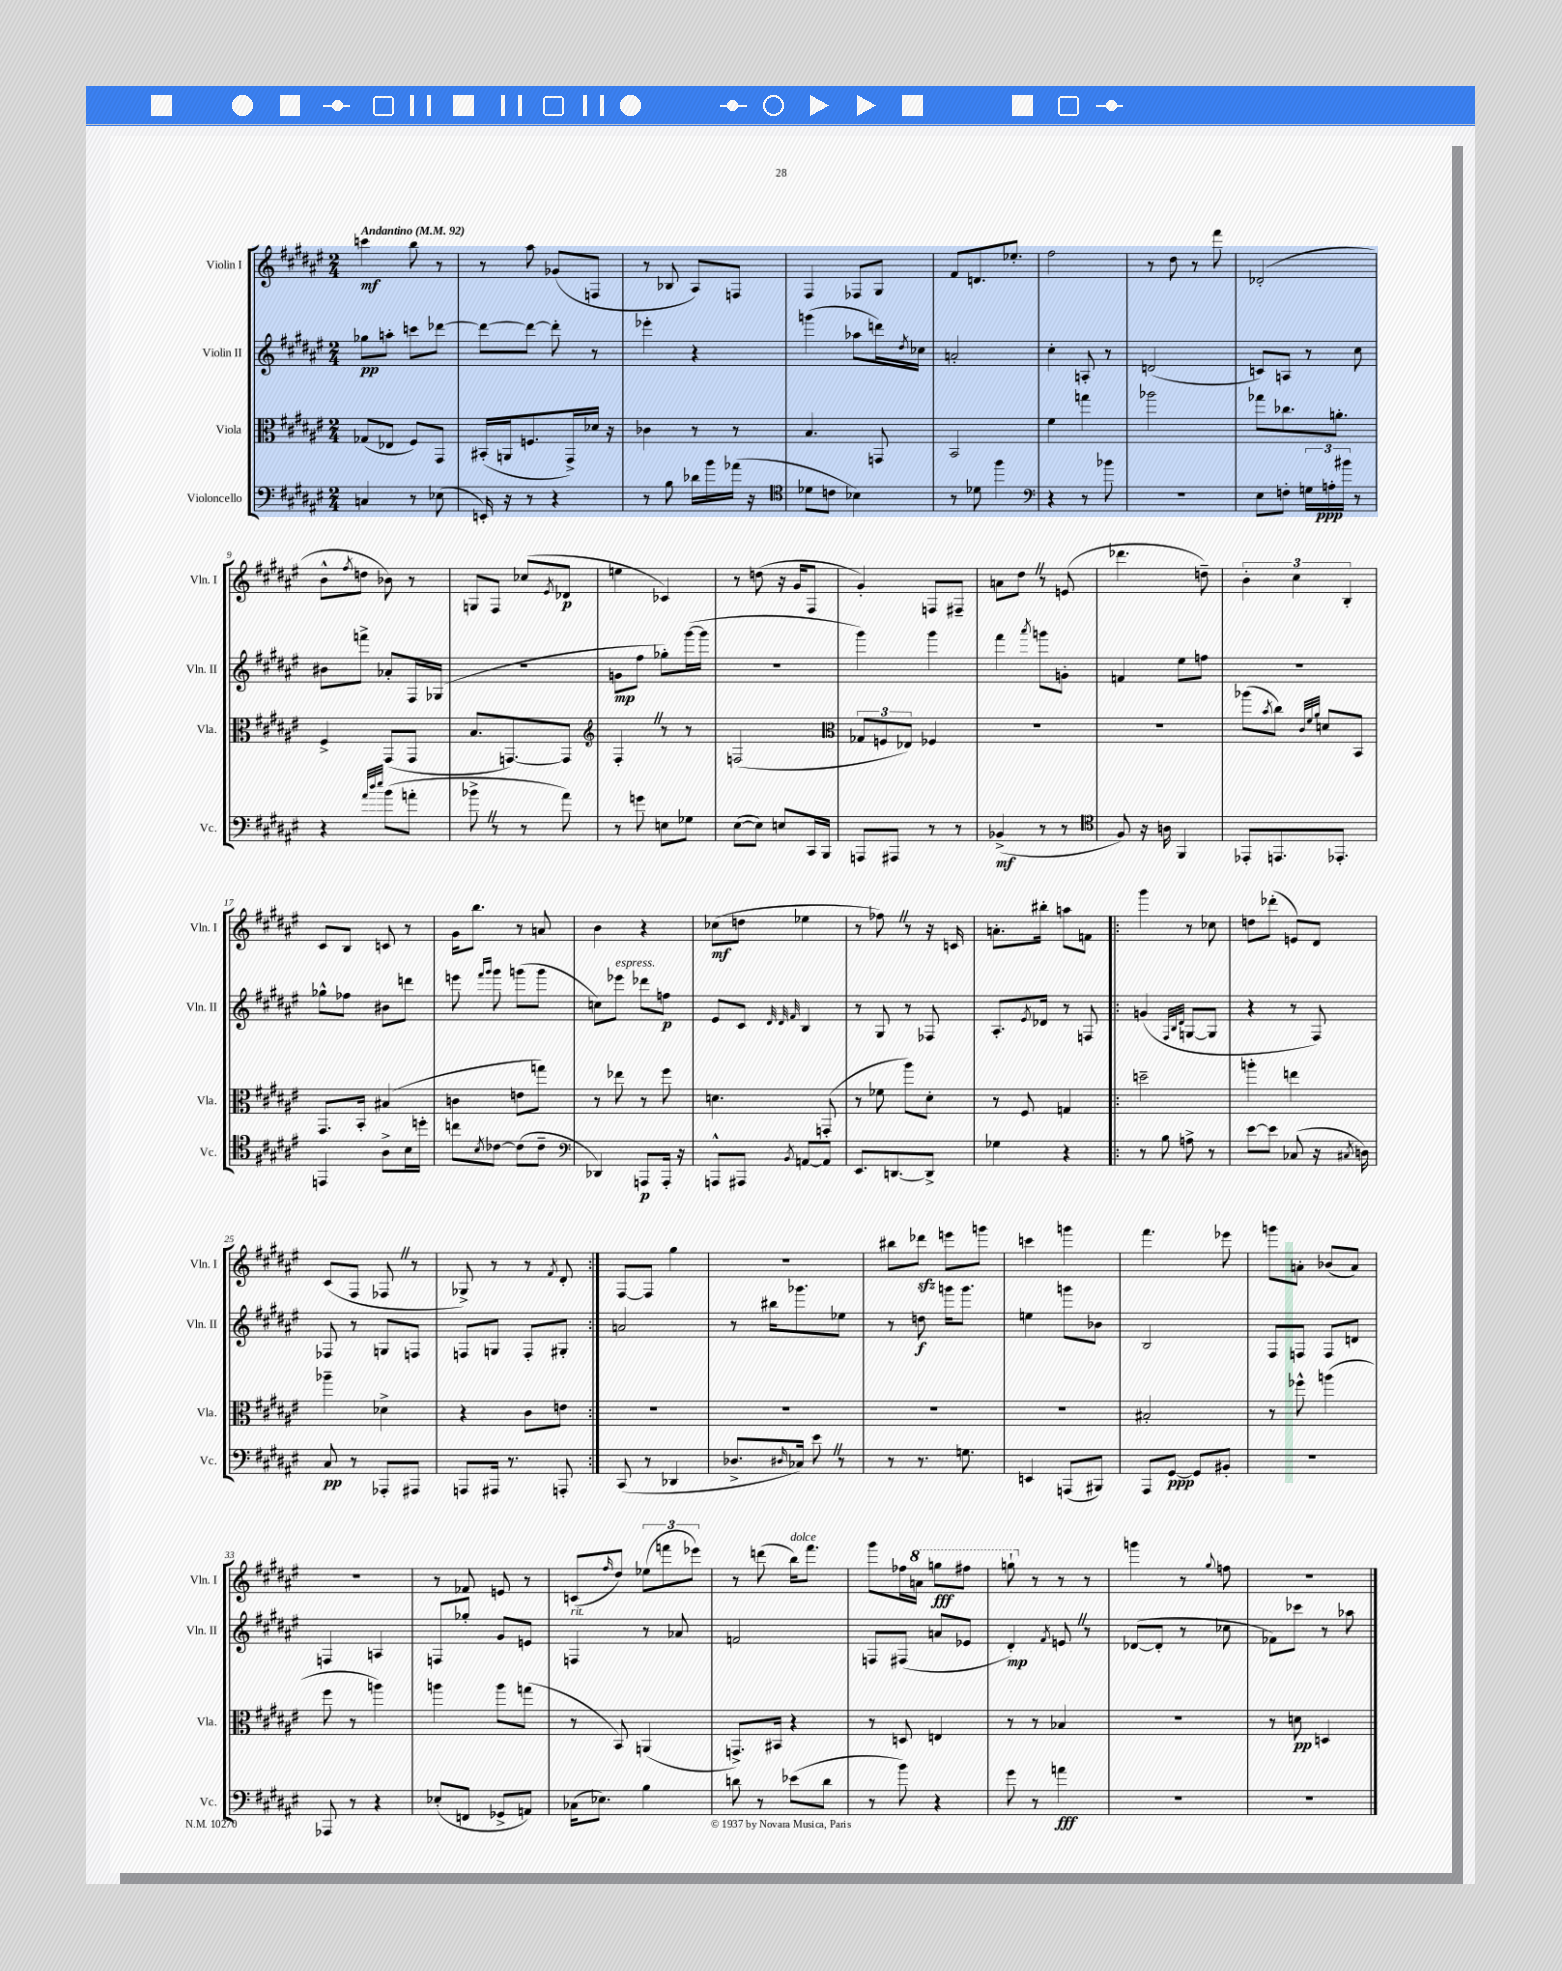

**kern	**dynam	**kern	**dynam	**kern	**dynam	**kern	**dynam
*part4	*part4	*part3	*part3	*part2	*part2	*part1	*part1
*staff4	*staff4	*staff3	*staff3	*staff2	*staff2	*staff1	*staff1
*I"Violoncello	*	*I"Viola	*	*I"Violin II	*	*I"Violin I	*
*I'Vc.	*	*I'Vla.	*	*I'Vln. II	*	*I'Vln. I	*
*clefF4	*	*clefC3	*	*clefG2	*	*clefG2	*
*k[f#c#g#d#a#e#]	*	*k[f#c#g#d#a#e#]	*	*k[f#c#g#d#a#e#]	*	*k[f#c#g#d#a#e#]	*
*M2/4	*	*M2/4	*	*M2/4	*	*M2/4	*
*MM92	*	*MM92	*	*MM92	*	*MM92	*
=1	=1	=1	=1	=1	=1	=1	=1
!	!	!	!	!	!	!LO:TX:a:B:t=Andantino	!
4Cn/	.	(8G-X/L	.	8gg-X\L	pp	4cccn\	mf
.	.	8E-X/J	.	8aan'\J	.	.	.
8r	.	8F#/L)	.	8cccn\L	.	8bb\	.
(8E-X\	.	8GG#/J	.	[8ddd-X\J	.	8r	.
=2	=2	=2	=2	=2	=2	=2	=2
16EEn'/)	.	(16BB#X'/LL	.	8ddd-\L_	.	8r	.
16r	.	16AAn/J	.	.	.	.	.
8r	.	8.Fn/	.	8ddd-\J_	.	8aa#\	.
4r	.	.	.	8ddd-'\]	.	(8g-X/L	.
.	.	16GG#^/L)	.	.	.	.	.
.	.	16d-X/JJ	.	8r	.	8Fn/J	.
.	.	16r	.	.	.	.	.
=3	=3	=3	=3	=3	=3	=3	=3
8r	.	4c-X\	.	4eee-X'\	.	8r	.
8B\	.	.	.	.	.	8B-X/	.
16d-X\LL	.	8r	.	4r	.	8A#/L)	.
16b\	.	.	.	.	.	.	.
(16a-X\JJ	.	8r	.	.	.	8Fn/J	.
16r	.	.	.	.	.	.	.
=4	=4	=4	=4	=4	=4	=4	=4
*clefC4	*	*	*	*	*	*	*
8d-X\L	.	4.B/	.	(4gggn\	.	4F#/	.
8cn\J	.	.	.	.	.	.	.
4B-X\)	.	.	.	8aa-X\L	.	8F-X/L	.
.	.	8GGn/	.	16dddn\L)	.	8G#/J	.
.	.	.	.	8qdd#/	.	.	.
.	.	.	.	16cc-X\JJ	.	.	.
=5	=5	=5	=5	=5	=5	=5	=5
8r	.	2BB/	.	2an'/	.	8f#/L	.
8d-X\	.	.	.	.	.	8.dn/	.
4ff#\	.	.	.	.	.	.	.
.	.	.	.	.	.	8.ee-X'/J	.
=6	=6	=6	=6	=6	=6	=6	=6
*clefF4	*	*	*	*	*	*	*
4r	.	4f#\	.	4cc#'\	.	2ff#\	.
8r	.	4ggn\	.	8An'/	.	.	.
8b-X\	.	.	.	8r	.	.	.
=7	=7	=7	=7	=7	=7	=7	=7
2r	.	2aa-X\	.	(2dn/	.	8r	.
.	.	.	.	.	.	8dd#\	.
.	.	.	.	.	.	8r	.
.	.	.	.	.	.	8fff#\	.
=8	=8	=8	=8	=8	=8	=8	=8
8E#\L	.	8gg-X\L	.	8cn/L)	.	(2d-X'/	.
8Fn'\J	.	8.cc-X\	.	8An/J	.	.	.
24Gn\LL	.	.	.	8r	.	.	.
24An'\	ppp	.	.	.	.	.	.
.	.	8.an'\J	.	.	.	.	.
24b#X\JJ	.	.	.	.	.	.	.
8r	.	.	.	8cc#\	.	.	.
!!LO:LB:g=z
=9	=9	=9	=9	=9	=9	=9	=9
4r	.	4F#^/	.	8b#X\L	.	8b^^\L	.
.	.	.	.	.	.	8qff#/	.
.	.	.	.	8fffn^\J	.	8ddn\J	.
32qqa#/LLL	.	.	.	.	.	.	.
32qqdd#/	.	.	.	.	.	.	.
32qqee#/JJJ	.	.	.	.	.	.	.
(8b\L	.	(8GG#/L	.	8a-X'/L	.	8b-X\)	.
8an'\J	.	8GG#/J	.	16F#/L	.	8r	.
.	.	.	.	(16G-X/JJ	.	.	.
=10	=10	=10	=10	=10	=10	=10	=10
8b-X^Z\	.	8.B/L	.	2r	.	8Gn/L	.
8r	.	.	.	.	.	8F#/J	.
.	.	[8.GGn/)	.	.	.	.	.
8r	.	.	.	.	.	(8cc-X/L	.
.	.	.	.	.	.	8qe#/	.
8a#\)	.	8GG/J]	.	.	.	8d-X/J	p
=11	=11	=11	=11	=11	=11	=11	=11
*	*	*clefG2	*	*	*	*	*
8r	.	4F#'Z/	.	8gn\L	mp	4een\	.
8gn\	.	.	.	8ff#\J	.	.	.
8En\L	.	8r	.	8gg-X'\L)	.	4c-X/)	.
8G-X\J	.	8r	.	([16ggg#\L	.	.	.
.	.	.	.	16ggg#\JJ]	.	.	.
=12	=12	=12	=12	=12	=12	=12	=12
([8E#\L	.	(2Fn/	.	2r	.	8r	.
8E#\J])	.	.	.	.	.	(8ddn\	.
8En/L	.	.	.	.	.	16r	.
.	.	.	.	.	.	16g#/KL	.
16CC#/L	.	.	.	.	.	8F#/J	.
16BBB/JJ	.	.	.	.	.	.	.
=13	=13	=13	=13	=13	=13	=13	=13
*	*	*clefC3	*	*	*	*	*
8AAAn/L	.	12G-X/L	.	4ggg#\)	.	4g#'/)	.
.	.	12Fn/	.	.	.	.	.
8AAA#X/J	.	.	.	.	.	.	.
.	.	12E-X/J)	.	.	.	.	.
8r	.	4F-X/	.	4ggg#\	.	8Fn/L	.
8r	.	.	.	.	.	8F#X~/J	.
=14	=14	=14	=14	=14	=14	=14	=14
(4BB-X^/	mf	2r	.	4fff#\	.	8an\L	.
.	.	.	.	.	.	8dd#Z\J	.
.	.	.	.	8qaaa#/	.	.	.
8r	.	.	.	8gggn\L	.	8r	.
8r	.	.	.	8gn'\J	.	(8en/	.
=15	=15	=15	=15	=15	=15	=15	=15
*clefC4	*	*	*	*	*	*	*
8F#/)	.	2r	.	4fn/	.	4.ddd-X\	.
16r	.	.	.	.	.	.	.
16An\	.	.	.	.	.	.	.
4FF#/	.	.	.	8ee#\L	.	.	.
.	.	.	.	8ffn\J	.	8ddn~\)	.
=16	=16	=16	=16	=16	=16	=16	=16
8EE-X'/L	.	(8aa-X\L	.	2r	.	6b'\	.
.	.	8qb/	.	.	.	.	.
8.EEn/	.	8cc#\J)	.	.	.	.	.
.	.	.	.	.	.	6cc#\	.
.	.	32qqc#/LLL	.	.	.	.	.
.	.	32qqf#/	.	.	.	.	.
.	.	32qqa#/JJJ	.	.	.	.	.
.	.	8dn/L	.	.	.	.	.
8.EE-X'/J	.	.	.	.	.	.	.
.	.	.	.	.	.	6B'/	.
.	.	8BB/J	.	.	.	.	.
!!LO:LB:g=z
=17	=17	=17	=17	=17	=17	=17	=17
4EEn/	.	8.GG#/L	.	8gg-X^^\L	.	8c#/L	.
.	.	.	.	8ff-X\J	.	8B/J	.
.	.	16BB'/Jk	.	.	.	.	.
8A#^\L	.	(4B#X/	.	8b#X\L	.	8cn/	.
16B\L	.	.	.	8dddn\J	.	8r	.
16ddn'\JJ	.	.	.	.	.	.	.
=18	=18	=18	=18	=18	=18	=18	=18
8ccn\L	.	4cn\	.	8eeen\	.	16g#\KL	.
.	.	.	.	.	.	8.bb\J	.
.	.	.	.	16qqfff#/LL	.	.	.
8qB/	.	.	.	16qqggg#/JJ	.	.	.
[8c-X\J	.	.	.	8ggg#\	.	.	.
(8c-\L]	.	8en\L	.	(8gggn\L	.	8r	.
8c-~\J	.	8ggn\J)	.	8ggg\J	.	8an/	.
=19	=19	=19	=19	=19	=19	=19	=19
*clefF4	*	*	*	*	*	*	*
4DD-X/)	.	8r	.	8ccn\L)	.	4b\	.
!	!	!	!	!LO:TX:a:i:t=espress.	!	!	!
.	.	8ee-X\	.	8eee-X\J	.	.	.
8AAAn/L	p	8r	.	8ddd-X\L	.	4r	.
16AAA'/Jk	.	8ff#\	.	8ffn\J	p	.	.
16r	.	.	.	.	.	.	.
=20	=20	=20	=20	=20	=20	=20	=20
8AAAn^^/L	.	4.dn\	.	8e#/L	.	(8cc-X\L	mf
8AAA#X/J	.	.	.	8c#/J	.	8ddn\J	.
.	.	.	.	32qqd#/	.	.	.
.	.	.	.	32qqd#/	.	.	.
8qBB/	.	.	.	32qqf#/	.	.	.
[8AAn/L	.	.	.	4B/	.	4ee-X\	.
8AA/J]	.	(8GGn'/	.	.	.	.	.
=21	=21	=21	=21	=21	=21	=21	=21
8.EE#/L	.	8r	.	8r	.	8r	.
.	.	8f-X\	.	8G#/	.	8ff-XZ\)	.
[8.DDn/	.	.	.	.	.	.	.
.	.	8aa#\L)	.	8r	.	8r	.
8DD^/J]	.	8d#'\J	.	8F-X/	.	16r	.
.	.	.	.	.	.	16cn/	.
=22	=22	=22	=22	=22	=22	=22	=22
4G-X\	.	8r	.	8.A#'/L	.	8.an'\L	.
.	.	8F#/	.	.	.	.	.
.	.	.	.	8qe#/	.	.	.
.	.	.	.	16d-X/Jk	.	16bb#X'\Jk	.
4r	.	4Gn/	.	8r	.	8aan\L	.
.	.	.	.	8Fn/	.	8fn\J	.
=23!|:	=23!|:	=23!|:	=23!|:	=23!|:	=23!|:	=23!|:	=23!|:
8r	.	2ddn~\	.	(4gn/	.	4ggg#\	.
8B\	.	.	.	.	.	.	.
.	.	.	.	32qqF#/LLL	.	.	.
.	.	.	.	32qqB/	.	.	.
.	.	.	.	32qqd#/JJJ	.	.	.
8An^\	.	.	.	[8Gn/L	.	8r	.
8r	.	.	.	8G/J]	.	8cc-X\	.
=24	=24	=24	=24	=24	=24	=24	=24
[8e#\L	.	4aan'\	.	4r	.	8ddn\L	.
8e#\J]	.	.	.	.	.	(8ddd-X'\J	.
(8C-X/	.	4een\	.	8r	.	8en/L)	.
16r	.	.	.	8F#/)	.	8d#/J	.
8qC#X/	.	.	.	.	.	.	.
16Dn\)	.	.	.	.	.	.	.
!!LO:LB:g=z
=25	=25	=25	=25	=25	=25	=25	=25
8C#/	pp	4aa-X~\	.	8F-X/	.	(8c#/L	.
8r	.	.	.	8r	.	8F#/J	.
8AAA-X'/L	.	4d-X^\	.	8Gn/L	.	8F-XZ/	.
8AAA#X/J	.	.	.	8Fn/J	.	8r	.
=26	=26	=26	=26	=26	=26	=26	=26
8AAAn/L	.	4r	.	8Fn/L	.	8G-X^/)	.
16AAA#X/Jk	.	.	.	8Gn/J	.	8r	.
8.r	.	.	.	.	.	.	.
.	.	8c#\L	.	8F'/L	.	8r	.
.	.	.	.	.	.	8qf#/	.
8AAAn'/	.	8en\J	.	8G#X'/J	.	8d#'/	.
=27:|!	=27:|!	=27:|!	=27:|!	=27:|!	=27:|!	=27:|!	=27:|!
(8CC#/	.	2r	.	2an/	.	[8F#/L	.
8r	.	.	.	.	.	8F#/J]	.
4DD-X/	.	.	.	.	.	4gg#\	.
=28	=28	=28	=28	=28	=28	=28	=28
8.D-X^/L	.	2r	.	8r	.	2r	.
.	.	.	.	16bb#X\KL	.	.	.
16qqD#X/	.	.	.	.	.	.	.
16C-X/Jk)	.	.	.	8.ggg-X\	.	.	.
8e#Z\	.	.	.	.	.	.	.
8r	.	.	.	8ee-X\J	.	.	.
=29	=29	=29	=29	=29	=29	=29	=29
8r	.	2r	.	8r	.	8bb#X\L	.
8.r	.	.	.	8ddn\	f	8ddd-Xzz\J	.
.	.	.	.	16gggn\KL	.	8eeen\L	.
8.Gn\	.	.	.	8.ggg\J	.	.	.
.	.	.	.	.	.	8gggn\J	.
=30	=30	=30	=30	=30	=30	=30	=30
4EEn/	.	2r	.	4een\	.	4cccn\	.
(8AAAn/L	.	.	.	8gggn\L	.	4gggn\	.
8BBB#X/J)	.	.	.	8b-X\J	.	.	.
=31	=31	=31	=31	=31	=31	=31	=31
8AAA#/L	.	2B#X'/	.	2B/	.	4.fff#\	.
[8GG#/J	ppp	.	.	.	.	.	.
8GG#/L]	.	.	.	.	.	.	.
8BB#X'/J	.	.	.	.	.	8eee-X\	.
=32	=32	=32	=32	=32	=32	=32	=32
2r	.	8r	.	8F#/L	.	8gggn\L	.
.	.	8ff-X^^\	.	8Fn/J	.	8an'\J	.
.	.	(4aan\	.	8F/L	.	(8b-X/L	.
.	.	.	.	8dn/J	.	8a/J)	.
!!LO:LB:g=z
=33	=33	=33	=33	=33	=33	=33	=33
8AAA-X/	.	8ff#\	.	4Fn/	.	2r	.
8r	.	8r	.	.	.	.	.
4r	.	4aan\)	.	4An/	.	.	.
=34	=34	=34	=34	=34	=34	=34	=34
(8E-X'/L	.	4aan\	.	8Fn/L	.	8r	.
8FFn/J	.	.	.	8gg-X'/J	.	8f-X/	.
8GG-X^/L	.	8aa\L	.	8g#/L	.	8en/	.
8AAn/J)	.	(8ggn\J	.	8en/J	.	8r	.
=35	=35	=35	=35	=35	=35	=35	=35
!	!	!	!	!LO:TX:a:i:t=rit.	!	!	!
(16C-X\KL	.	8r	.	4Fn/	.	(8cn/L	.
8.E-X\J)	.	.	.	.	.	.	.
.	.	.	.	.	.	16qqff#/	.
.	.	8BB/)	.	.	.	8dd#/J)	.
4B\	.	(4AAn/	.	8r	.	(12ee-X\L	.
.	.	.	.	.	.	12fffn\	.
.	.	.	.	8a-X/	.	.	.
.	.	.	.	.	.	12eee-X\J)	.
=36	=36	=36	=36	=36	=36	=36	=36
8dn\	.	8.GGn^/L)	.	2fn/	.	8r	.
8r	.	.	.	.	.	(8dddn\	.
.	.	16BB#X/Jk	.	.	.	.	.
!	!	!	!	!	!	!LO:TX:a:i:t=dolce	!
(8e-X\L	.	4r	.	.	.	16bb\KL)	.
.	.	.	.	.	.	8.fff#\J	.
8d\J	.	.	.	.	.	.	.
=37	=37	=37	=37	=37	=37	=37	=37
8r	.	8r	.	8Fn/L	.	8ggg#\L	.
8b\)	.	8Dn/	.	(8F#X/J	.	16ff-X\L	.
*	*	*	*	*	*	*8va	*
.	.	.	.	.	.	16aan\JJ	.
4r	.	4En/	.	8an/L	.	8gggn\L	fff
.	.	.	.	8e-X/J	.	8fff#X\J	.
=38	=38	=38	=38	=38	=38	=38	=38
8g#\	.	8r	.	4d#'/)	mp	8gggn`\	.
*	*	*	*	*	*	*X8va	*
8r	.	8r	.	.	.	8r	.
.	.	.	.	8qf#/	.	.	.
4an\	fff	4B-X/	.	8enZ/	.	8r	.
.	.	.	.	8r	.	8r	.
=39	=39	=39	=39	=39	=39	=39	=39
2r	.	2r	.	([8d-X/L	.	4gggn\	.
.	.	.	.	8d-'/J]	.	.	.
.	.	.	.	8r	.	8r	.
.	.	.	.	.	.	8qqgg#/	.
.	.	.	.	8cc-X\	.	8ffn\	.
=40	=40	=40	=40	=40	=40	=40	=40
2r	.	8r	.	8f-X\L)	.	2r	.
.	.	8dn\	pp	8ccc-X\J	.	.	.
.	.	4Dn/	.	8r	.	.	.
.	.	.	.	8aa-X\	.	.	.
==	==	==	==	==	==	==	==
*-	*-	*-	*-	*-	*-	*-	*-
